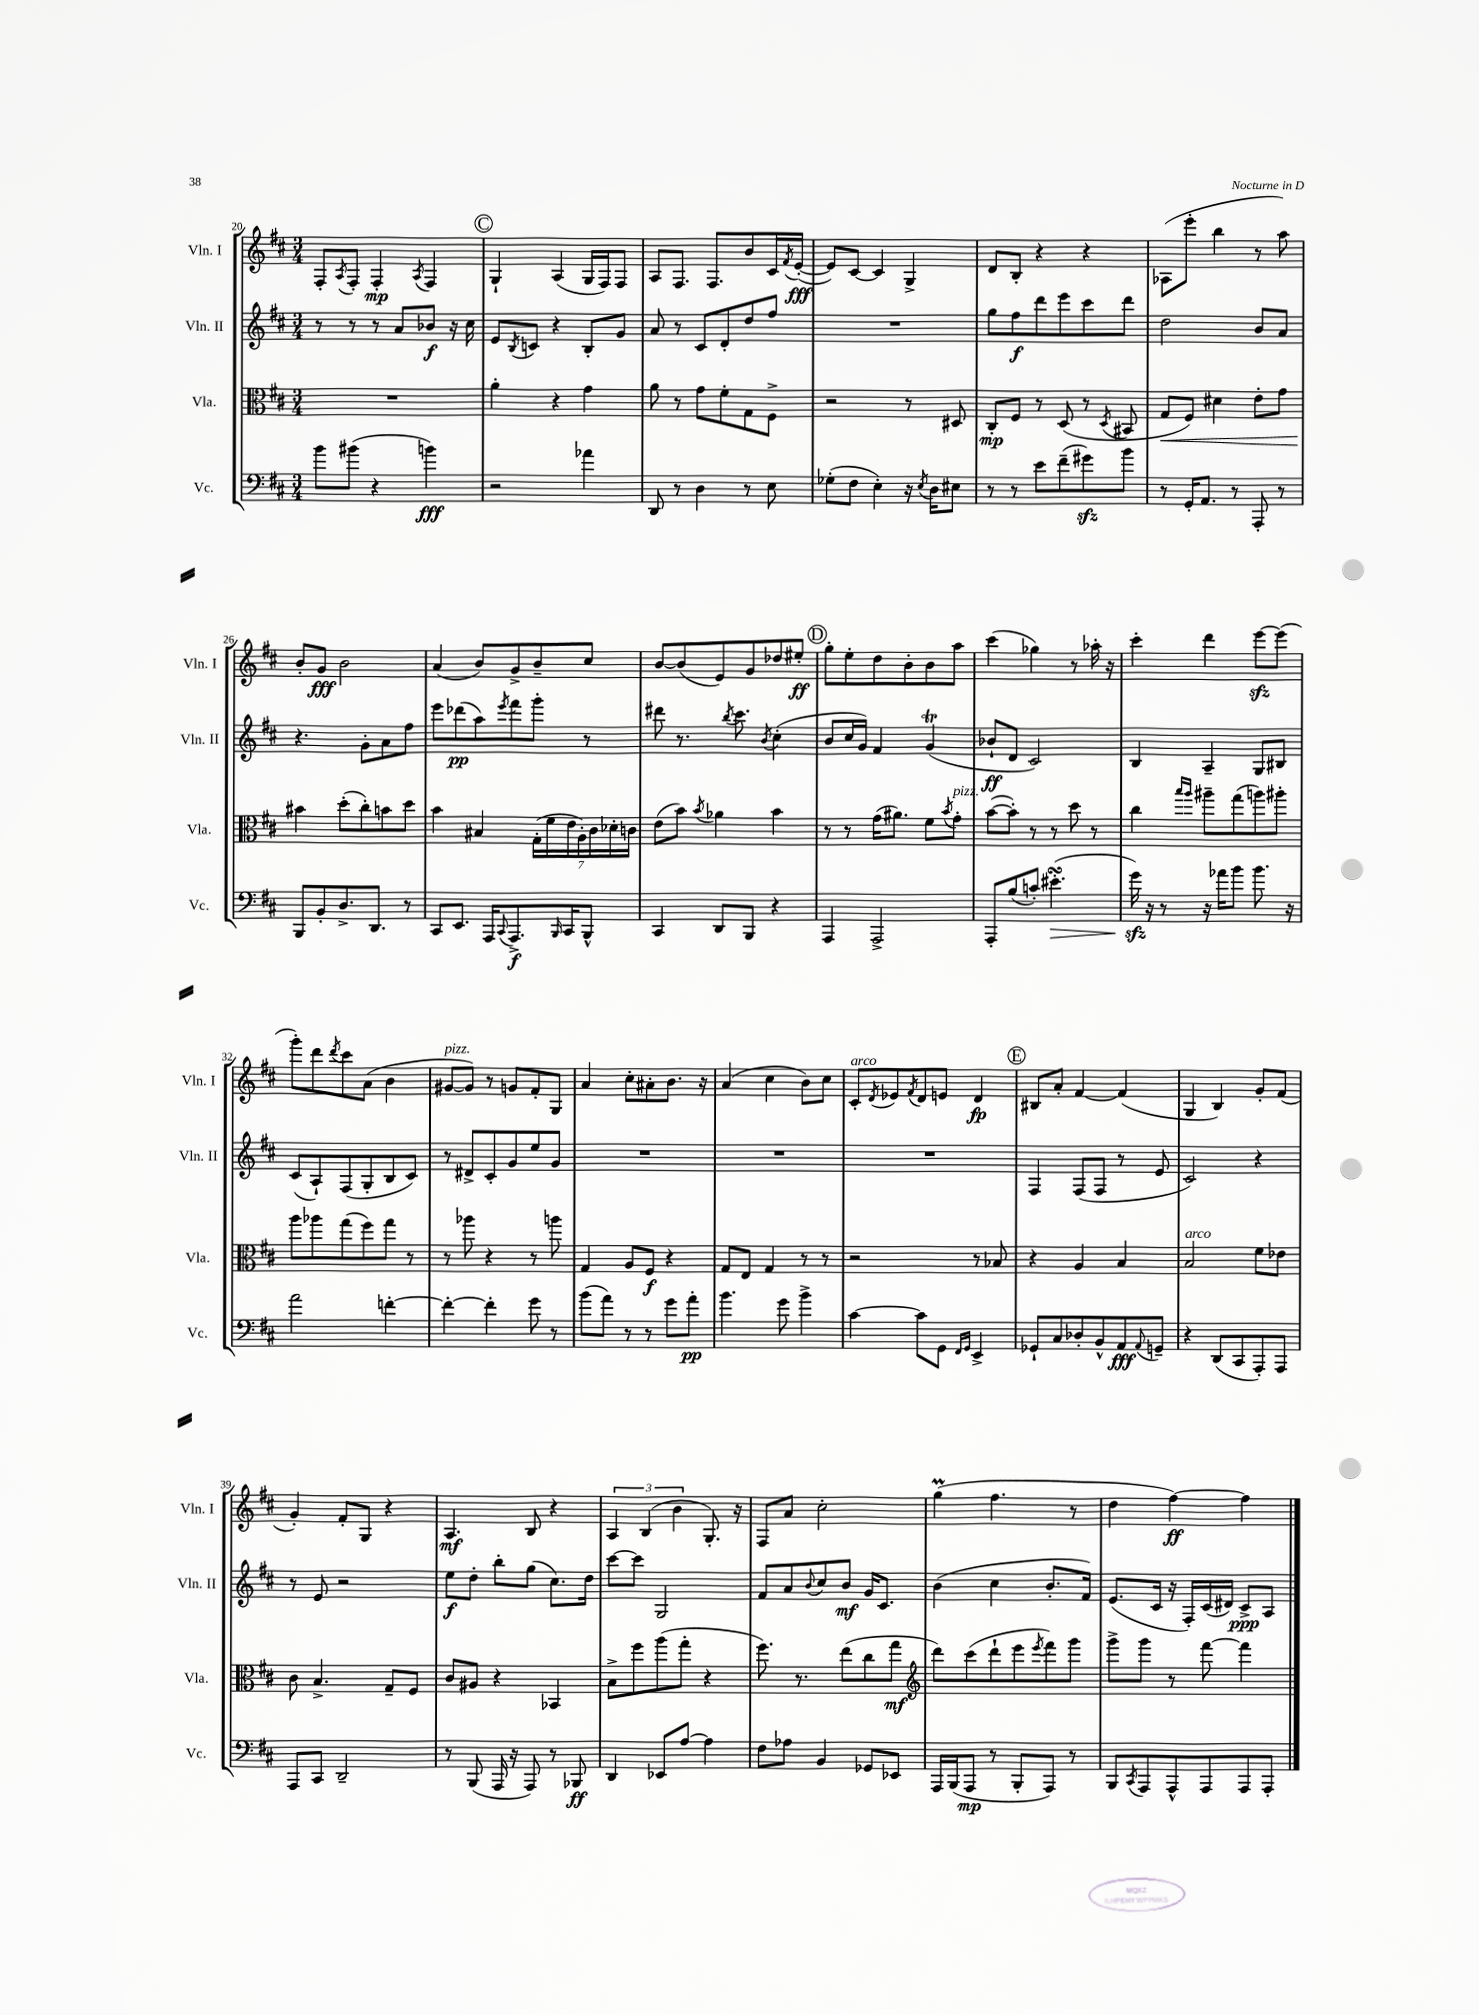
<<
\new StaffGroup <<
\new Staff = "s0" \with { instrumentName = "Vln. I" shortInstrumentName = "Vln. I" } {
    \clef treble \key d \major \numericTimeSignature \time 3/4
    fis8-. \acciaccatura { a8 } fis8-. fis4-.\mp \acciaccatura { a8 } fis4 |
    \mark \markup { \circle "C" } g4-! a4( g16 fis16) fis8 |
    a8 fis8. fis8. b'8 cis'16 \acciaccatura { fis'8 } e'16~-.\fff( |
    e'8) cis'8~ cis'4 g4-> |
    d'8 b8-. r4 r4 |
    aes8( e'''8-. b''4 r8 a''8) |
    b'8-. g'8\fff b'2 |
    a'4( b'8) g'8-> b'8-- cis''8 |
    b'8~ b'8( e'8) g'8 des''8 eis''8-.\ff |
    \mark \markup { \circle "D" } g''8-. e''8-. d''8 b'8-. b'8 a''8 |
    cis'''4( ges''4) r8 aes''16-. r16 |
    cis'''4-. d'''4 e'''8~\sfz e'''8( |
    g'''8-.) d'''8 \acciaccatura { d'''8 } cis'''8 a'8( b'4 |
    gis'8~^\markup { \italic "pizz." } gis'8) r8 g'8 fis'8-. g8 |
    a'4 cis''8-. ais'8-. b'8. r16 |
    a'4( cis''4 b'8) cis''8 |
    cis'8-.^\markup { \italic "arco" } \acciaccatura { d'8 } ees'8 \acciaccatura { fis'8 } d'8 e'8 d'4\fp |
    \mark \markup { \circle "E" } bis8 a'8-. fis'4~ fis'4( |
    g4 b4) g'8-. fis'8( |
    g'4-.) fis'8-. g8 r4 |
    a4.\mf b8 r4 |
    \tuplet 3/2 { a4 b4( b'4 } g8.-.) r16 |
    fis8 a'8 cis''2-. |
    g''4\prall( fis''4. r8 |
    d''4 fis''4~\ff) fis''4 \bar "|." |
}
\new Staff = "s1" \with { instrumentName = "Vln. II" shortInstrumentName = "Vln. II" } {
    \clef treble \key d \major \numericTimeSignature \time 3/4
    r8 r8 r8 a'8 bes'8\f r16 cis''16 |
    \mark \markup { \circle "C" } e'8 \acciaccatura { b8 } c'8 r4 b8-. g'8 |
    a'8 r8 cis'8 d'8-. d''8 fis''8 |
    R2. |
    g''8 fis''8\f d'''8 e'''8 cis'''8 d'''8 |
    d''2 b'8 a'8 |
    r4. g'8-. a'8 fis''8 |
    e'''8 des'''8\pp( a''8) \acciaccatura { e'''8 } fis'''8 g'''8-. r8 |
    dis'''8 r8. \acciaccatura { b''8 } cis'''8. \acciaccatura { b'8 } cis''4-.( |
    \mark \markup { \circle "D" } b'8 cis''16 g'16) fis'4 g'4\trill( |
    bes'8-!\ff d'8 cis'2) |
    b4 a4-- g8 bis8 |
    cis'8( a8-!) fis8( g8-. b8 cis'8) |
    r8 dis'8-> cis'8-. g'8 e''8 g'8 |
    R2. |
    R2. |
    R2. |
    \mark \markup { \circle "E" } fis4 fis8( fis8 r8 e'8 |
    cis'2) r4 |
    r8 e'8 r2 |
    e''8\f d''8-. b''8-. g''8( cis''8.) d''16 |
    cis'''8~ cis'''8 g2 |
    fis'8 a'8 \appoggiatura { b'8 } cis''8 b'8\mf g'16 cis'8. |
    b'4( cis''4 b'8.-. fis'16) |
    e'8.( cis'16 r16 fis16-.) cis'16( dis'16) cis'8->\ppp a8 \bar "|." |
}
\new Staff = "s2" \with { instrumentName = "Vla." shortInstrumentName = "Vla." } {
    \clef alto \key d \major \numericTimeSignature \time 3/4
    R2. |
    \mark \markup { \circle "C" } a'4-. r4 g'4 |
    a'8 r8 g'8 fis'8-. g8 fis8-> |
    r2 r8 dis8 |
    cis8-.\mp fis8 r8 d8( r8 \acciaccatura { d8 } bis,8 |
    g8\< fis8) dis'4 e'8-. g'8 |
    bis'4\! d''8-.( cis''8-.) b'8 d''8 |
    b'4 bis4 \tuplet 7/4 { g16-.( fis'16 e'16 a16-.) cis'16 des'16-. c'16 } |
    e'8( b'8) \acciaccatura { b'8 } aes'4 b'4 |
    \mark \markup { \circle "D" } r8 r8 g'16( ais'8.) fis'8 \acciaccatura { b'8 } g'8-.^\markup { \italic "pizz." } |
    b'8~( b'8-.) r8 r8 d''8 r8 |
    cis''4 \grace { b''16 a''16 } ais''8-- g''8( a''8) ais''8-. |
    a''8 aes''8 g''8( fis''8) g''8 r8 |
    r8 aes''8 r4 r8 a''8 |
    g4 a8 fis8\f r4 |
    g8 e8 g4 r8 r8 |
    r2 r8 bes8 |
    \mark \markup { \circle "E" } r4 a4 b4 |
    b2^\markup { \italic "arco" } fis'8 ees'8 |
    cis'8 b4.-> g8-- fis8 |
    cis'8 ais8 r4 bes,4 |
    b8-> fis''8 a''8( g''8-. r4 |
    fis''8.) r8. e''8( cis''8 g''8\mf |
    \clef treble d'''8) cis'''8( d'''8-! e'''8 \acciaccatura { e'''8 } fis'''8) g'''8 |
    g'''8-> g'''8 r8 fis'''8~ fis'''4 \bar "|." |
}
\new Staff = "s3" \with { instrumentName = "Vc." shortInstrumentName = "Vc." } {
    \clef bass \key d \major \numericTimeSignature \time 3/4
    b'8 bis'8( r4 b'4\fff) |
    \mark \markup { \circle "C" } r2 aes'4 |
    d,8 r8 d4 r8 e8 |
    ges8-.( fis8 e4-.) r16 \acciaccatura { e8 } d16 eis8 |
    r8 r8 e'8 fis'8--( gis'8\sfz) b'8 |
    r8 g,16-. a,8. r8 a,,8-. r8 |
    b,,8 b,8-. d8.-> d,8. r8 |
    cis,8 e,8. a,,16 \appoggiatura { cis,8 } a,,8.->\f \grace { b,,16 } cis,16 b,,8-^ |
    cis,4 d,8 b,,8 r4 |
    \mark \markup { \circle "D" } a,,4 a,,2-> |
    a,,8-. b8( c'8-.) eis'4.-.\turn\>( |
    g'16\sfz\!) r16 r8 r16 aes'16 b'8 b'8. r16 |
    a'2 f'4~-. |
    f'4~-. f'4-. g'8 r8 |
    b'8( a'8) r8 r8 g'8 a'8-.\pp |
    b'4. g'8 b'4-> |
    cis'4~ cis'8 g,8 \grace { fis,16 g,16 } e,4-> |
    \mark \markup { \circle "E" } ges,8-! cis8 des8-. b,8-^ a,8\fff \appoggiatura { a,8 } g,8-- |
    r4 d,8( cis,8 a,,8-.) a,,8 |
    a,,8 cis,8 d,2-- |
    r8 b,,8( a,,16 r16 a,,8) r8 bes,,8\ff |
    d,4 ees,8 a8~ a4 |
    fis8 aes8 b,4 ges,8 ees,8 |
    a,,16 b,,16( a,,8\mp r8 b,,8-. a,,8) r8 |
    b,,8 \acciaccatura { cis,8 } a,,8 a,,8-^ a,,8 a,,8 a,,8-. \bar "|." |
}
>>
>>
\layout { \context { \Score currentBarNumber = #20 } }
